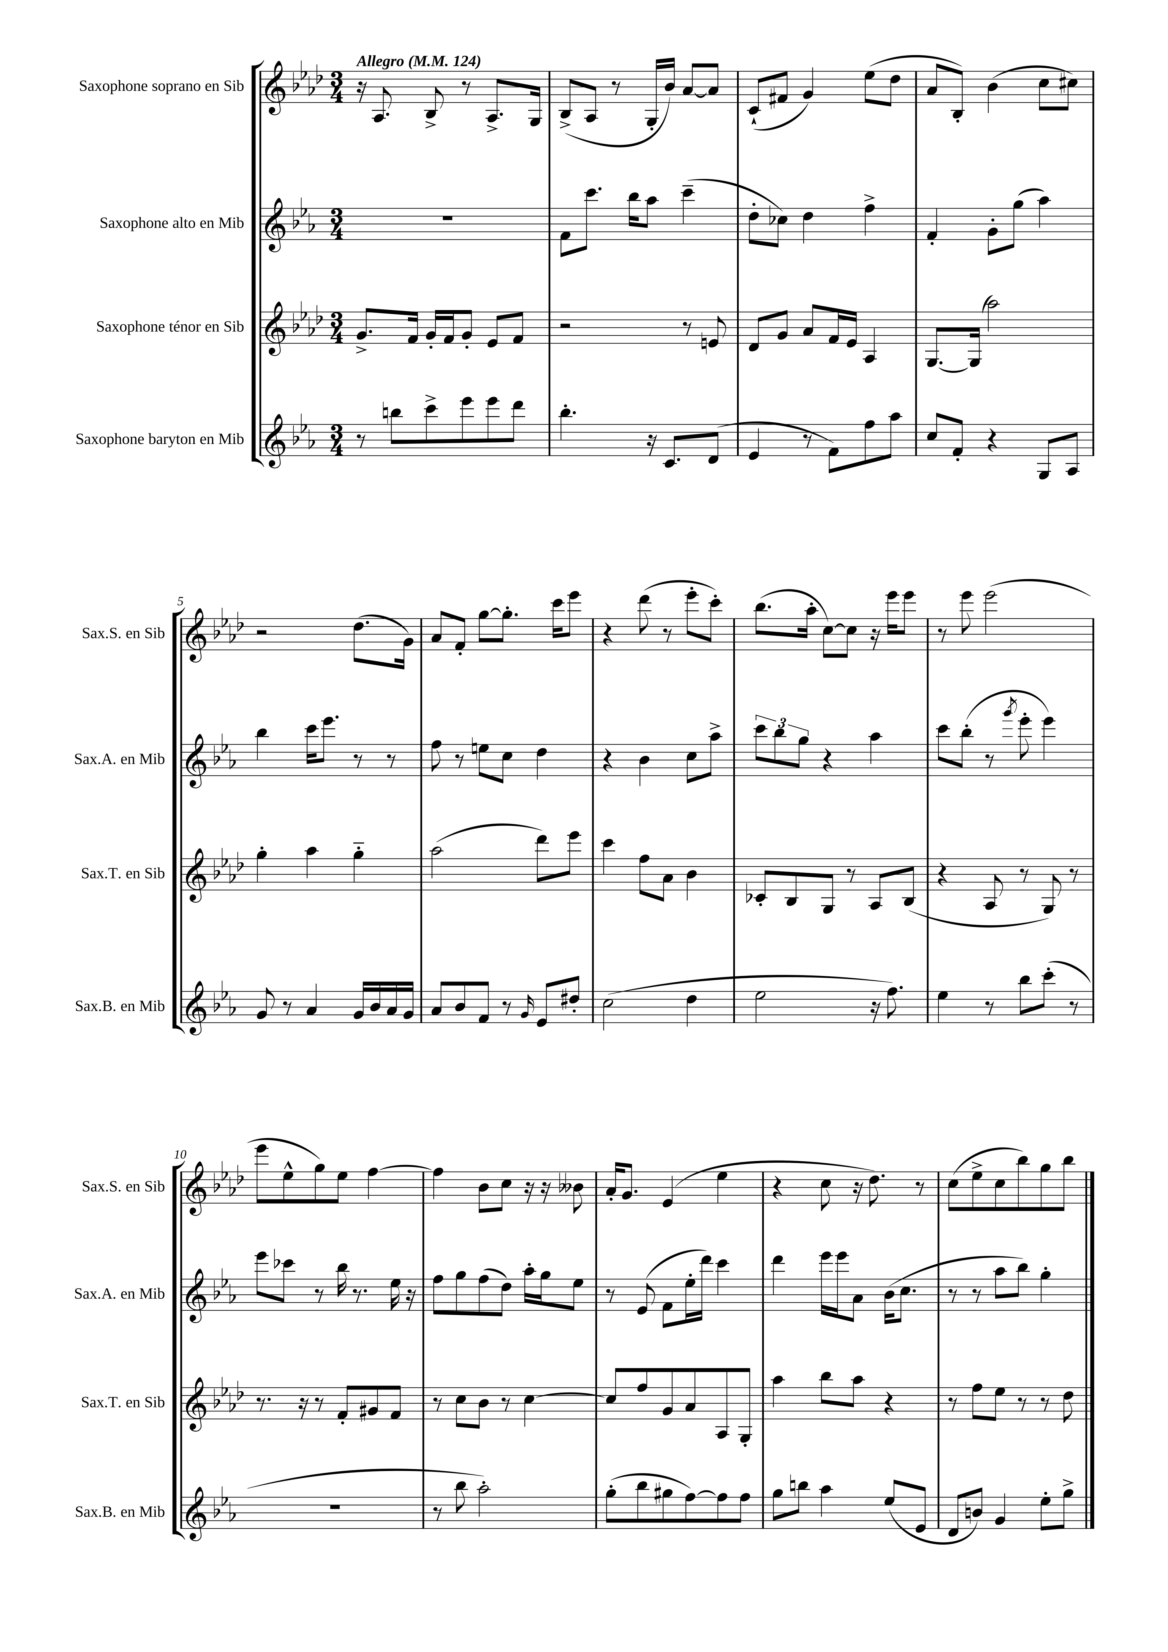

**kern	**kern	**kern	**kern
*part4	*part3	*part2	*part1
*staff4	*staff3	*staff2	*staff1
*I"Saxophone baryton en Mib	*I"Saxophone ténor en Sib	*I"Saxophone alto en Mib	*I"Saxophone soprano en Sib
*I'Sax.B. en Mib	*I'Sax.T. en Sib	*I'Sax.A. en Mib	*I'Sax.S. en Sib
*clefG2	*clefG2	*clefG2	*clefG2
*k[b-e-a-]	*k[b-e-a-d-]	*k[b-e-a-]	*k[b-e-a-d-]
*M3/4	*M3/4	*M3/4	*M3/4
*MM124	*MM124	*MM124	*MM124
=1	=1	=1	=1
!	!	!	!LO:TX:a:B:t=Allegro
8r	8.g^/L	2.r	16r
.	.	.	8.A-/
8bbn\L	.	.	.
.	16f/Jk	.	.
8ccc^\	16g'/LL	.	8B-^/
.	16f/J	.	.
8eee-\	8g'/J	.	8r
8eee-\	8e-/L	.	8.A-^/L
8ddd\J	8f/J	.	.
.	.	.	16G/Jk
=2	=2	=2	=2
4.bb-'\	2r	8f\L	(8B-^/L
.	.	8.ccc\J	8A-/J
.	.	.	8r
.	.	16bb-\KL	.
16r	.	8aa-\J	16G'/LL
8.c/L	.	.	16b-/JJ)
.	8r	(4ccc~\	[8a-/L
(8d/J	8en/	.	8a-/J]
=3	=3	=3	=3
4e-/	8d-/L	8dd'\L	(8c`/L
.	8g/J	8cc-X\J)	8f#X/J
8r	8a-/L	4dd\	4g/)
8f\L)	16f/L	.	.
.	16e-/JJ	.	.
8ff\	4A-/	4ff^\	(8ee-\L
8aa-\J	.	.	8dd-\J
=4	=4	=4	=4
8cc/L	[8.G/L	4f'/	8a-/L
8f'/J	.	.	8B-'/J)
.	(16G/Jk]	.	.
4r	2aa-\)	8g'\L	(4b-\
.	.	(8gg\J	.
8G/L	.	4aa-\)	8cc\L
8A-/J	.	.	8cc#X\J)
!!LO:LB:g=z
=5	=5	=5	=5
8g/	4gg'\	4bb-\	2r
8r	.	.	.
4a-/	4aa-\	16ccc\KL	.
.	.	8.eee-\J	.
16g/LL	4gg\	8r	(8.dd-\L
16b-/	.	.	.
16a-/	.	8r	.
16g/JJ	.	.	16g\Jk)
=6	=6	=6	=6
8a-/L	(2aa-\	8ff\	8a-/L
8b-/	.	8r	8f'/J
8f/J	.	8een\L	[8gg\L
8r	.	8cc\J	8.gg'\J]
16qqg/	.	.	.
8e-/L	8ddd-\L)	4dd\	.
.	.	.	16ccc\KL
8dd#X'/J	8eee-\J	.	8eee-\J
=7	=7	=7	=7
(2cc\	4ccc\	4r	4r
.	8ff\L	4b-\	(8ddd-\
.	8a-\J	.	8r
4dd\	4b-\	8cc\L	8eee-'\L
.	.	8aa-^\J	8ccc'\J)
=8	=8	=8	=8
2ee-\	8c-X'/L	12ccc\L	(8.bb-\L
.	.	12bb-\	.
.	8B-/	.	.
.	.	12gg\J	.
.	.	.	16aa-'\Jk
.	8G/J	4r	[8cc\L)
.	8r	.	8cc\J]
16r	8A-/L	4aa-\	16r
8.ff\)	.	.	16eee-\KL
.	(8B-/J	.	8eee-\J
=9	=9	=9	=9
4ee-\	4r	8ccc\L	8r
.	.	(8bb-'\J	8eee-\
8r	8A-/	8r	(2eee-\
.	.	8qggg/	.
8bb-\L	8r	8eee-'\	.
(8ccc'\J	8G/)	4eee-\)	.
8r	8r	.	.
!!LO:LB:g=z
=10	=10	=10	=10
2.r	8.r	8eee-\L	8eee-\L
.	.	8ccc-X\J	8ee-^^\
.	16r	.	.
.	8r	8r	8gg\)
.	8f'/L	16bb-\	8ee-\J
.	.	8.r	.
.	8g#X/	.	[4ff\
.	8f/J	16ee-\	.
.	.	16r	.
=11	=11	=11	=11
8r	8r	8ff\L	4ff\]
8bb-\	8cc\L	8gg\	.
2aa-'\)	8b-\J	(8ff\	8b-\L
.	8r	8dd\J)	8cc\J
.	[4cc\	16aa-'\LL	16r
.	.	16gg\J	16r
.	.	8ee-\J	8b--X\
=12	=12	=12	=12
(8gg'\L	8cc/L]	8r	16a-'/KL
.	.	.	8.g/J
8bb-\	8ff/	(8e-/	.
8gg#X\	8g/	8f\L	(4e-/
[8ff\)	8a-/	16ee-'\L	.
.	.	16ddd\JJ)	.
8ff\]	8A-/	4ccc\	4ee-\
8ff\J	8G'/J	.	.
=13	=13	=13	=13
8gg\L	4aa-\	4ddd\	4r
8bbn\J	.	.	.
4aa-\	8bb-\L	16eee-\LL	8cc\
.	.	16eee-\J	.
.	8aa-\J	8a-\J	16r
.	.	.	8.dd-\)
(8ee-/L	4r	(16b-\KL	.
.	.	8.cc\J	.
8e-/J	.	.	8r
=14	=14	=14	=14
8d/L	8r	8r	(8cc\L
8bn/J)	8ff\L	8r	8ee-^\
4g/	8ee-\J	8aa-\L	8cc\
.	8r	8bb-\J)	8bb-\)
8ee-'\L	8r	4gg'\	8gg\
8gg^\J	8dd-\	.	8bb-\J
==	==	==	==
*-	*-	*-	*-
